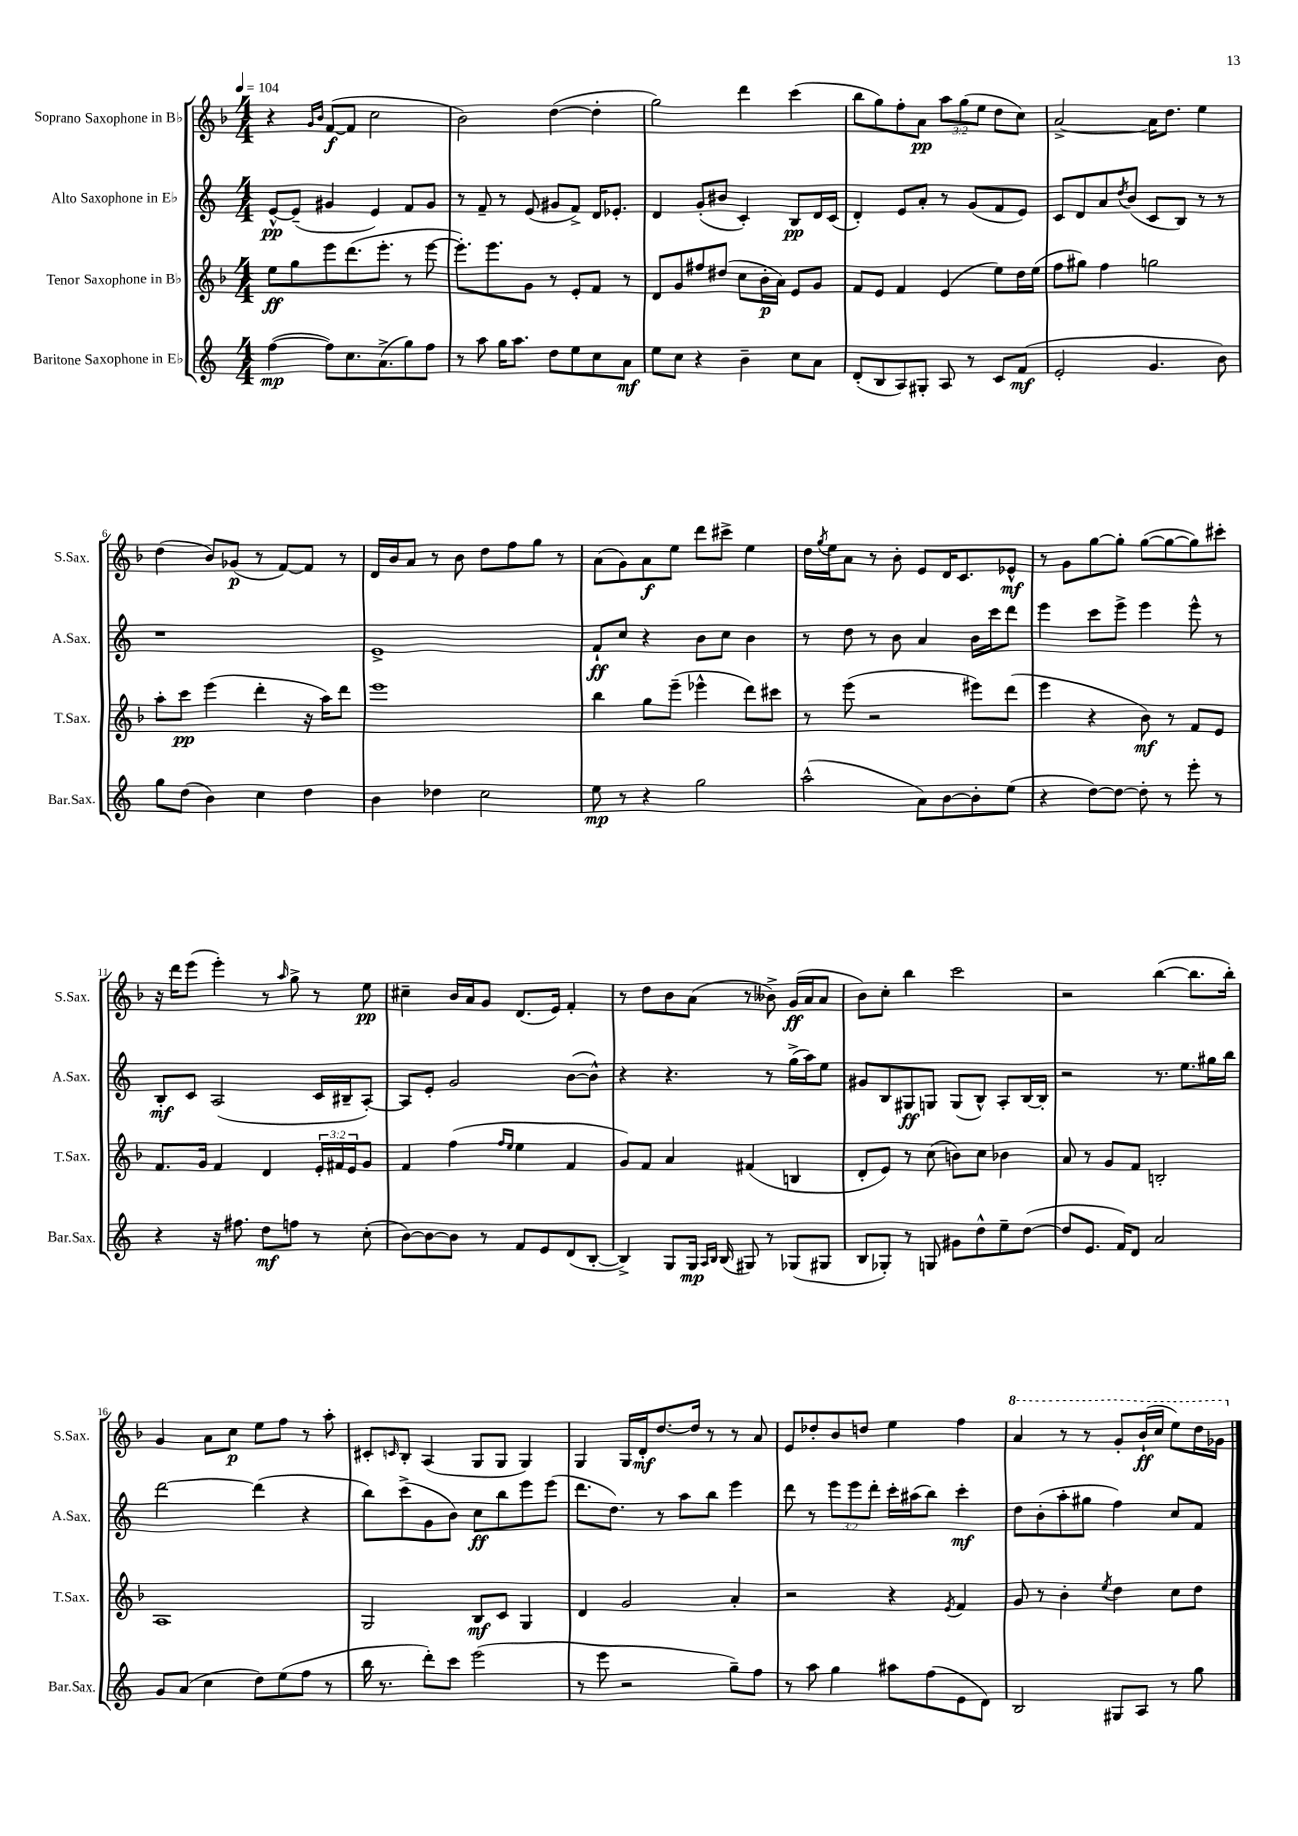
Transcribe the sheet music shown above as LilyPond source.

<<
\new StaffGroup <<
\new Staff = "s0" \with { instrumentName = "Soprano Saxophone in Bb" shortInstrumentName = "S.Sax." } {
    \clef treble \key f \major \numericTimeSignature \time 4/4 \override Staff.TupletNumber.text = #tuplet-number::calc-fraction-text \tempo 4 = 104
    r4 \grace { g'16 bes'16 } f'8~\f( f'8 c''2 |
    bes'2) d''4~( d''4-. |
    g''2) d'''4 c'''4( |
    bes''8 g''8) f''8-. a'8\pp \tuplet 3/2 { a''8 g''8( e''8 } d''8 c''8) |
    a'2~-> a'16 d''8. e''4 |
    d''4( bes'8) ges'8\p( r8 f'8~) f'8 r8 |
    d'16 bes'16 a'8 r8 bes'8 d''8 f''8 g''8 r8 |
    a'8( g'8) a'8\f e''8 d'''8 cis'''8-> e''4 |
    d''16 \acciaccatura { g''8 } e''16 a'8 r8 bes'8-. e'8 d'16 c'8. ees'8-^\mf |
    r8 g'8 g''8~ g''8-. g''8~( g''8~ g''8) cis'''8-. |
    r16 d'''16 e'''8( e'''4-.) r8 \grace { a''16 } g''8-> r8 e''8\pp |
    cis''4-- bes'16 a'16 g'8 d'8.( e'16) f'4-. |
    r8 d''8 bes'8 a'8( r8 beses'8->) g'16\ff( a'16 a'8 |
    bes'8) c''8-. bes''4 c'''2 |
    r2 bes''4~( bes''8. bes''16-.) |
    g'4 a'8 c''8\p e''8 f''8 r8 a''8-. |
    cis'8-. \grace { c'16 } bes8-. a4( g8 g8 g4) |
    g4 g16 d'16-.\mf d''8.~ d''16 r8 r8 a'8 |
    e'8 des''8-. bes'8 d''8 e''4 f''4 |
    \ottava #1 a''4 r8 r8 g''8-. bes''16-!\ff( c'''16 e'''8) d'''16 ges''16 \ottava #0 \bar "|." |
}
\new Staff = "s1" \with { instrumentName = "Alto Saxophone in Eb" shortInstrumentName = "A.Sax." } {
    \clef treble \key c \major \numericTimeSignature \time 4/4 \override Staff.TupletNumber.text = #tuplet-number::calc-fraction-text
    e'8~-^\pp e'8--( gis'4 e'4) f'8 gis'8 |
    r8 f'8-- r8 e'8( gis'8 f'8->) d'16 ees'8.-. |
    d'4 g'8-.( bis'8 c'4-.) b8\pp d'16 c'16( |
    d'4-.) e'8 a'8-. r8 g'8( f'8 e'8) |
    c'8 d'8 a'8 \acciaccatura { d''8 } b'8( c'8 b8) r8 r8 |
    r1 |
    e'1-> |
    f'8-!\ff c''8 r4 b'8 c''8 b'4 |
    r8 d''8 r8 b'8 a'4 b'16 c'''16 d'''8 |
    e'''4 c'''8 e'''8-> e'''4 e'''8-^ r8 |
    b8-.\mf c'8 a2( c'16 bis16-- a8~-.) |
    a8 e'8-. g'2 b'8~( b'8-^) |
    r4 r4. r8 g''16->( a''16) e''8 |
    gis'8 b8 gis8\ff g8 g8( b8-^) a8-. b16~ b16-. |
    r2 r8. e''8. gis''16 b''16 |
    d'''2~ d'''4( r4 |
    b''8) c'''8->( g'8 b'8) c''8\ff b''8 e'''8 e'''8( |
    d'''8. d''8.) r8 a''8 b''8 e'''4 |
    d'''8 r8 \tuplet 3/2 { e'''8 e'''8 d'''8-. } c'''16-. ais''16( b''8) c'''4-.\mf |
    d''8 b'8-.( a''8-. gis''8 f''4) c''8 f'8 \bar "|." |
}
\new Staff = "s2" \with { instrumentName = "Tenor Saxophone in Bb" shortInstrumentName = "T.Sax." } {
    \clef treble \key f \major \numericTimeSignature \time 4/4 \override Staff.TupletNumber.text = #tuplet-number::calc-fraction-text
    e''8\ff g''8 e'''8 d'''8.( e'''8.-. r8 e'''8~ |
    e'''8.-.) e'''8. g'8 r8 e'8-. f'8 r8 |
    d'8 g'8 fis''8 dis''8( c''8 bes'16-.\p a'16) e'8 g'8 |
    f'8 e'8 f'4 e'4( e''8) d''16 e''16( |
    f''8 gis''8) f''4 g''2 |
    a''8-. c'''8\pp e'''4( d'''4-. r16 a''16) d'''8 |
    e'''1 |
    bes''4 g''8 e'''8--( ees'''4-^ d'''8) cis'''8 |
    r8 e'''8( r2 eis'''8) d'''8( |
    e'''4 r4 bes'8\mf) r8 f'8 e'8 |
    f'8. g'16 f'4 d'4 \tuplet 3/2 { e'16-. fis'16 e'16 } g'8 |
    f'4 f''4( \grace { f''16 e''16 } e''4 f'4 |
    g'8) f'8 a'4 fis'4( b4 |
    d'8-. e'8) r8 c''8( b'8) c''8 bes'4 |
    a'8 r8 g'8 f'8 b2-. |
    a1 |
    g2 bes8\mf c'8 g4 |
    d'4 g'2 a'4-. |
    r2 r4 \acciaccatura { e'8 } f'4 |
    g'8 r8 bes'4-. \acciaccatura { e''8 } d''4 c''8 d''8 \bar "|." |
}
\new Staff = "s3" \with { instrumentName = "Baritone Saxophone in Eb" shortInstrumentName = "Bar.Sax." } {
    \clef treble \key c \major \numericTimeSignature \time 4/4
    f''4~\mp( f''8) c''8. a'8.->( g''8) f''8 |
    r8 a''8 g''16 a''8. d''8 e''8 c''8 a'8\mf |
    e''8 c''8 r4 b'4-- c''8 a'8 |
    d'8-.( b8 a8) gis8-. a8 r8 c'8 f'8\mf( |
    e'2-. g'4. b'8) |
    g''8 d''8( b'4) c''4 d''4 |
    b'4 des''4 c''2 |
    e''8\mp r8 r4 g''2 |
    a''2-^( a'8) b'8~ b'8-. e''8( |
    r4 d''8~) d''8~ d''8-. r8 e'''8-. r8 |
    r4 r16 fis''8. d''8\mf f''8 r8 c''8-.( |
    b'8~) b'8~ b'8 r8 f'8 e'8 d'8( b8~-. |
    b4->) g8 g16\mp \grace { a16 b16 } b16( gis8) r8 ges8( gis8 |
    b8 ges8-.) r8 g8 gis'8 d''8-^ e''8-- d''8~( |
    d''8 e'8. f'16) d'8 a'2 |
    g'8 a'8( c''4 d''8) e''8( f''8 r8 |
    b''16 r8. d'''8-.) c'''8 e'''2( |
    r8 e'''8 r2 g''8--) f''8 |
    r8 a''8 g''4 ais''8 f''8( e'8 d'8) |
    b2 gis8 a8 r8 g''8 \bar "|." |
}
>>
>>
